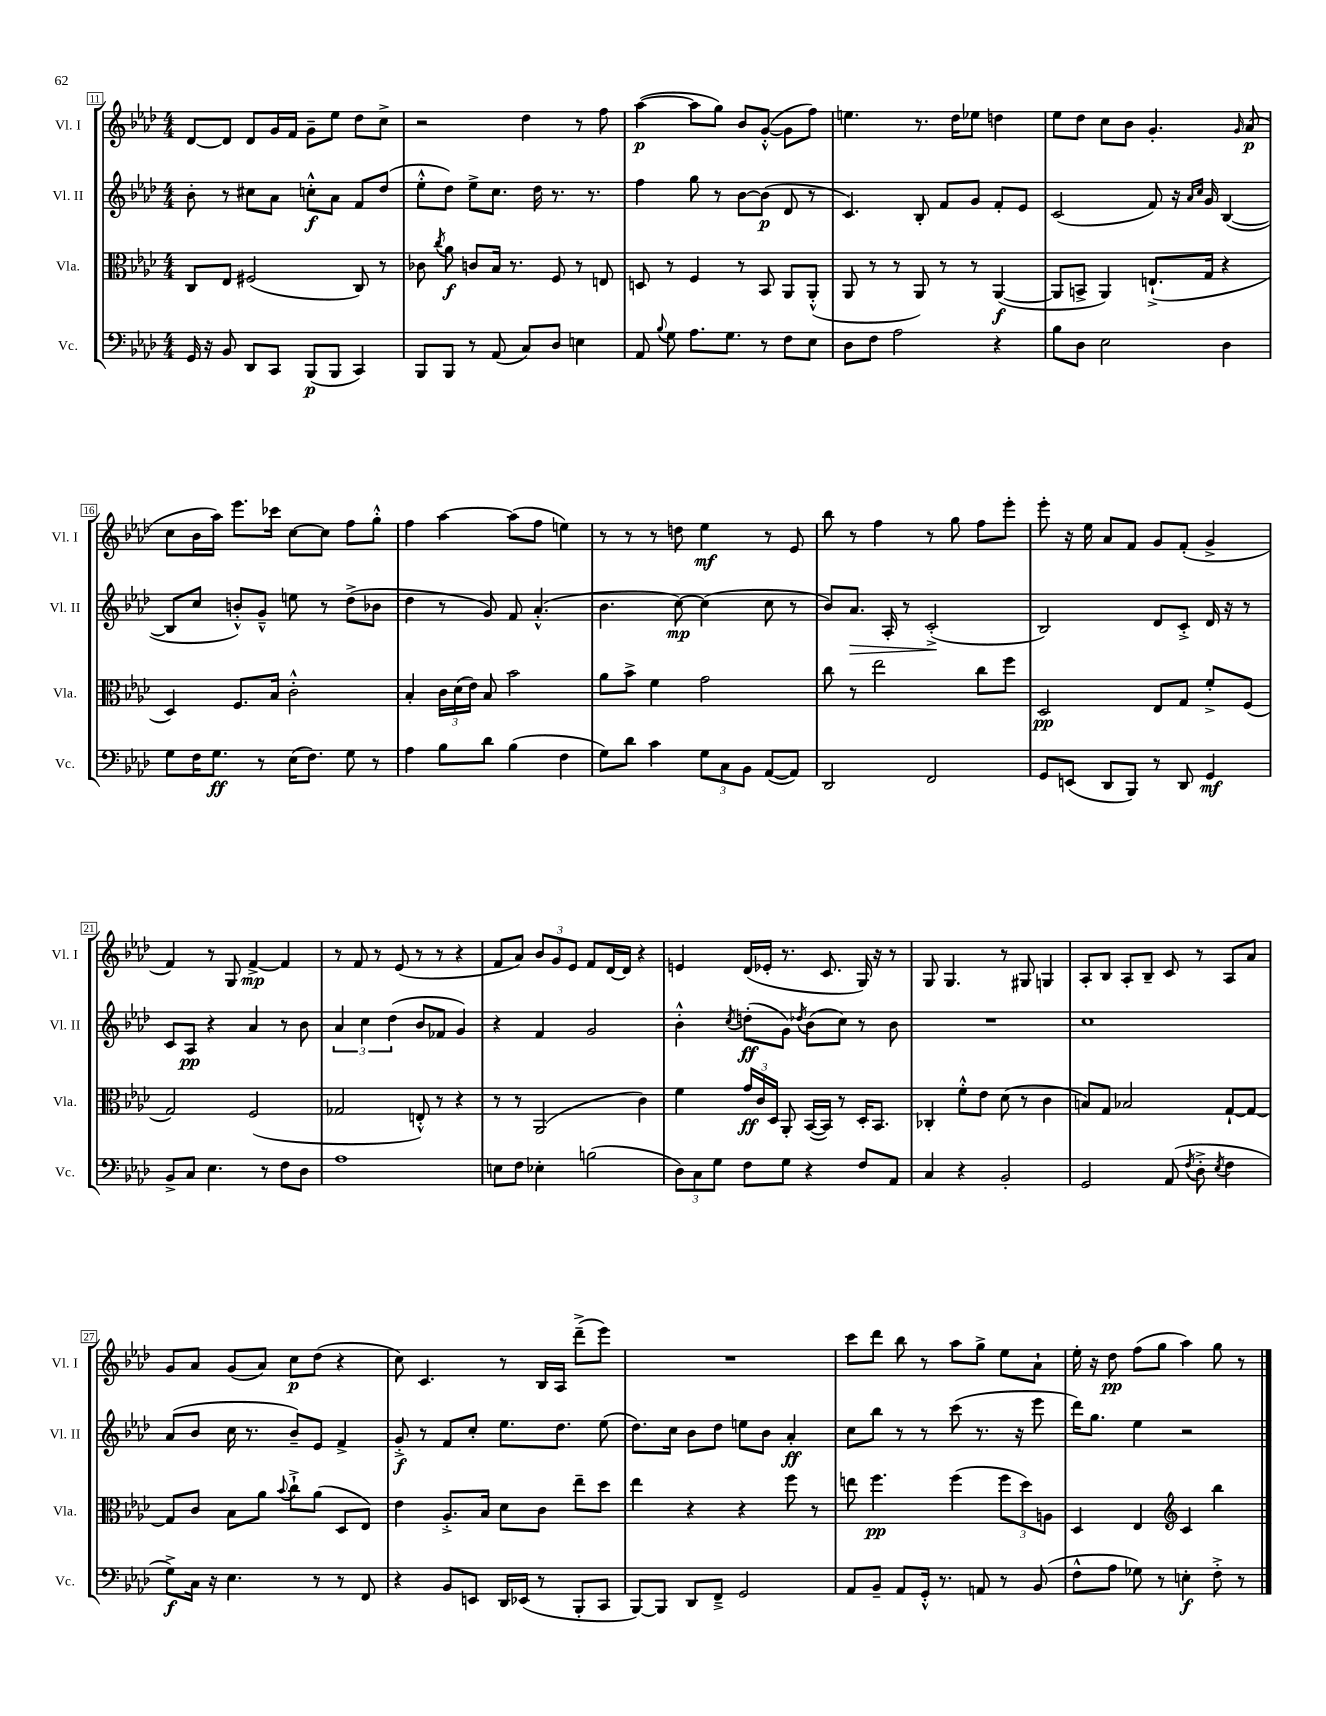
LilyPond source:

<<
\new StaffGroup <<
\new Staff = "s0" \with { instrumentName = "Vl. I" shortInstrumentName = "Vl. I" } {
    \clef treble \key aes \major \numericTimeSignature \time 4/4
    \autoBeamOff des'8[~ des'8] des'8[ g'16 f'16] g'8[-- ees''8] des''8[ c''8]-> |
    r2 des''4 r8 f''8 |
    aes''4~\p( aes''8[ g''8]) bes'8[ g'8]~-.-^( g'8[ f''8]) |
    e''4. r8. des''16[ ees''8] d''4 |
    ees''8[ des''8] c''8[ bes'8] g'4.-. \grace { g'16 } aes'8\p( |
    c''8[ bes'16 aes''16]) ees'''8.[ ces'''16] c''8[~ c''8] f''8[ g''8]-.-^ |
    f''4 aes''4~ aes''8[( f''8] e''4) |
    r8 r8 r8 d''8 ees''4\mf r8 ees'8 |
    bes''8 r8 f''4 r8 g''8 f''8[ ees'''8]-. |
    ees'''8-. r16 ees''16 aes'8[ f'8] g'8[ f'8]-.( g'4-> |
    f'4) r8 g8 f'4~->\mp f'4 |
    r8 f'8 r8 ees'8( r8 r8 r4 |
    f'8[ aes'8]) \tuplet 3/2 { bes'8[ g'8 ees'8] } f'8[ des'16~ des'16] r4 |
    e'4 des'16[( ees'16]-. r8. c'8. g16) r16 r8 |
    g8 g4. r8 gis8 g4 |
    aes8[-. bes8] aes8[-. bes8]-- c'8 r8 aes8[ aes'8] |
    g'8[ aes'8] g'8[( aes'8]) c''8[\p des''8]( r4 |
    c''8) c'4. r8 bes16[ aes16] des'''8[--->( ees'''8]) |
    R1 |
    c'''8[ des'''8] bes''8 r8 aes''8[ g''8]-> ees''8[ aes'8]-! |
    ees''16-. r16 des''8\pp f''8[( g''8] aes''4) g''8 r8 \bar "|." |
}
\new Staff = "s1" \with { instrumentName = "Vl. II" shortInstrumentName = "Vl. II" } {
    \clef treble \key aes \major \numericTimeSignature \time 4/4
    \autoBeamOff bes'8-. r8 cis''8[ aes'8] c''8[-.-^\f aes'8] f'8[ des''8]( |
    ees''8[-.-^ des''8]) ees''8[-> c''8.] des''16 r8. r8. |
    f''4 g''8 r8 bes'8[~ bes'8]\p( des'8 r8 |
    c'4.) bes8-. f'8[ g'8] f'8[-. ees'8] |
    c'2( f'8) r16 \grace { aes'16[ c''16] } g'16 bes4~( |
    bes8[ c''8] b'8[-.-^) g'8]---^ e''8 r8 des''8[->( bes'8] |
    des''4 r8 g'8) f'8 aes'4.-.-^( |
    bes'4. c''8~\mp) c''4( c''8 r8 |
    bes'8[) aes'8.]\> aes16-. r8 c'2-.->\!( |
    bes2) des'8[ c'8]-.-> des'16 r16 r8 |
    c'8[ aes8]\pp r4 aes'4 r8 bes'8 |
    \tuplet 3/2 { aes'4 c''4 des''4( } bes'8[ fes'8] g'4) |
    r4 f'4 g'2 |
    bes'4-.-^ \acciaccatura { c''8 } d''8[-.\ff( g'8]) \acciaccatura { des''8 } bes'8[( c''8]) r8 bes'8 |
    R1 |
    c''1 |
    aes'8[( bes'8] c''16 r8. bes'8[--) ees'8] f'4-> |
    g'8-.->\f r8 f'8[ c''8]-. ees''8.[ des''8.] ees''8( |
    des''8.[) c''16] bes'8[ des''8] e''8[ bes'8] aes'4-.\ff |
    c''8[ bes''8] r8 r8 c'''8( r8. r16 ees'''8 |
    des'''16[) g''8.] ees''4 r2 \bar "|." |
}
\new Staff = "s2" \with { instrumentName = "Vla." shortInstrumentName = "Vla." } {
    \clef alto \key aes \major \numericTimeSignature \time 4/4
    \autoBeamOff c8[ ees8] fis2( c8) r8 |
    ces'8 \acciaccatura { c''8 } aes'8\f c'8[ bes16] r8. f8 r8 e8 |
    d8 r8 f4 r8 bes,8 aes,8[ aes,8]-.-^( |
    aes,8 r8 r8 aes,8) r8 r8 aes,4~\f( |
    aes,8[ b,8]-> aes,4) e8.[-!->( g16] r4 |
    des4) f8.[ bes16] c'2-.-^ |
    bes4-. \tuplet 3/2 { c'16[ des'16( ees'16]) } bes8 bes'2 |
    aes'8[ bes'8]-> f'4 g'2 |
    c''8 r8 ees''2 c''8[ f''8] |
    des2\pp ees8[ g8] f'8[-.-> f8]( |
    g2) f2( |
    ges2 e8-.-^) r8 r4 |
    r8 r8 aes,2( c'4) |
    f'4 \tuplet 3/2 { g'16[\ff c'16 des16] } aes,8-. bes,16[~( bes,16]) r8 des16[-. bes,8.] |
    ces4-. f'8[-.-^ ees'8] des'8( r8 c'4 |
    b8[) g8] bes2 g8[~-! g8]~ |
    g8[ c'8] bes8[ aes'8] \appoggiatura { bes'8 } c''8[-!-> aes'8]( des8[ ees8]) |
    ees'4 aes8.[-.-> bes16] des'8[ c'8] ees''8[-- des''8] |
    ees''4 r4 r4 f''8 r8 |
    e''8 f''4.\pp f''4( \tuplet 3/2 { f''8[ des''8) a8] } |
    des4 ees4 \clef treble c'4 bes''4 \bar "|." |
}
\new Staff = "s3" \with { instrumentName = "Vc." shortInstrumentName = "Vc." } {
    \clef bass \key aes \major \numericTimeSignature \time 4/4
    \autoBeamOff g,16 r16 bes,8 des,8[ c,8] bes,,8[\p( bes,,8] c,4) |
    bes,,8[ bes,,8] r8 aes,8( c8[) des8] e4 |
    aes,8 \appoggiatura { bes8 } g8 aes8.[ g8.] r8 f8[ ees8] |
    des8[ f8] aes2 r4 |
    bes8[ des8] ees2 des4 |
    g8[ f16 g8.]\ff r8 ees16[( f8.]) g8 r8 |
    aes4 bes8[ des'8] bes4( f4 |
    g8[) des'8] c'4 \tuplet 3/2 { g8[ c8 bes,8] } aes,8[~( aes,8]) |
    des,2 f,2 |
    g,8[ e,8]( des,8[ bes,,8]) r8 des,8 g,4\mf |
    bes,8[-> c8] ees4. r8 f8[ des8] |
    aes1 |
    e8[ f8] ees4-. b2( |
    \tuplet 3/2 { des8[) c8 g8] } f8[ g8] r4 f8[ aes,8] |
    c4 r4 bes,2-. |
    g,2 aes,8( \acciaccatura { f8 } des8-.-> \acciaccatura { ees8 } f4 |
    g8[->\f) c16] r16 ees4. r8 r8 f,8 |
    r4 bes,8[ e,8] des,16[ ees,16]( r8 bes,,8[-. c,8] |
    bes,,8[~) bes,,8] des,8[ f,8]---> g,2 |
    aes,8[ bes,8]-- aes,8[ g,16]-.-^ r8. a,8 r8 bes,8( |
    f8[-^ aes8] ges8) r8 e4-.\f f8-.-> r8 \bar "|." |
}
>>
>>
\layout { \context { \Score currentBarNumber = #11 \override BarNumber.stencil = #(make-stencil-boxer 0.1 0.3 ly:text-interface::print) } }
